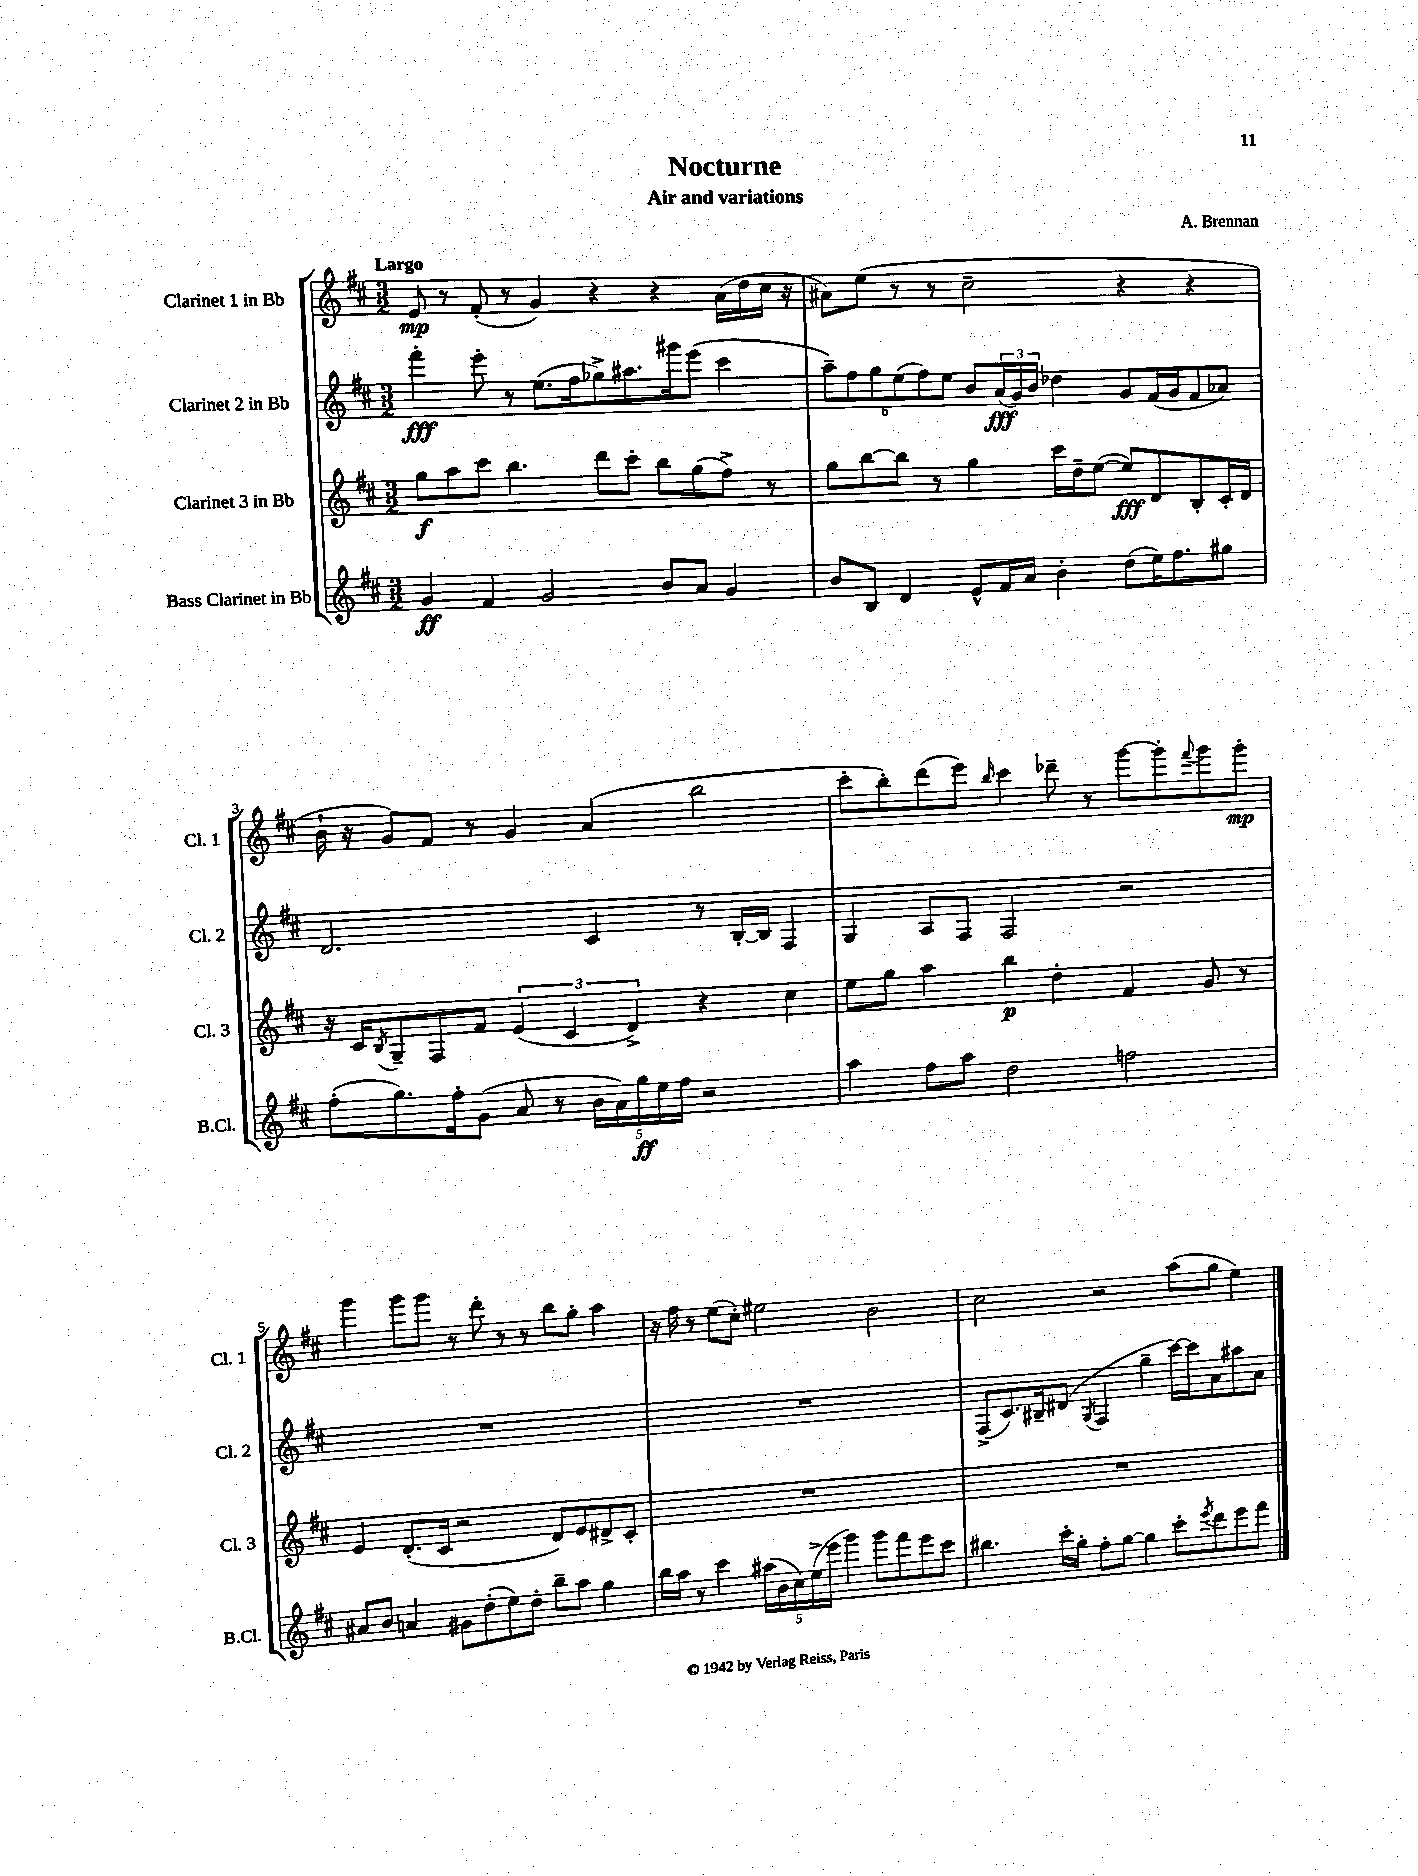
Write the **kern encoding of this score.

**kern	**kern	**kern	**kern
*staff4	*staff3	*staff2	*staff1
*clefG2	*clefG2	*clefG2	*clefG2
*k[f#c#]	*k[f#c#]	*k[f#c#]	*k[f#c#]
*M3/2	*M3/2	*M3/2	*M3/2
4g	8gg	4fff#'	8e
.	8aa	.	8r
4f#	8ccc#	8eee'	(8f#'
.	4.bb	8r	8r
2g	.	(8.ee	4g)
.	.	16ff#	.
.	8ddd	8gg-^)	4r
.	8ccc#'	8.aa#	.
8b	8bb	.	4r
.	.	16ggg#	.
8a	(8gg	(8eee	.
4g	8ff#^)	4ccc#	(16a
.	.	.	16dd
.	8r	.	16cc#
.	.	.	16r
=	=	=	=
8b	8gg	12aa~)	8a#)
.	.	12ff#	.
8B	[8bb	.	(8ee
.	.	12gg	.
4d	8bb]	(12ee	8r
.	.	12ff#)	.
.	8r	.	8r
.	.	12ee	.
8e^^	4gg	8b	2cc#~
16f#	.	(24a	.
.	.	24g)	.
16a	.	.	.
.	.	24b	.
4b'	16ccc#	4dd-	.
.	16dd~	.	.
.	([8ee	.	.
(8dd	8ee])	8g	4r
16ee)	8d	(16f#	.
8.ff#	.	16g	.
.	8B'	8f#	4r
8gg#	16c#'	8a-)	.
.	16d	.	.
=	=	=	=
(8ff#'	16r	2.d	16b`
.	16c#	.	16r
.	8qB	.	.
8.gg)	8G~	.	8g)
.	8F#	.	8f#
16ff#'	.	.	.
(8g	8f#	.	8r
8a	(6e	.	4g
8r	.	.	.
.	6c#	.	.
20b	.	4c#	(4a
20a)	.	.	.
.	6d^)	.	.
20gg	.	.	.
20ee	.	.	.
20ff#	.	.	.
2r	4r	8r	2bb
.	.	[16B'	.
.	.	16B]	.
.	4cc#	4F#	.
=	=	=	=
4aa	8ee	4G	8ccc#'
.	8gg	.	8bb')
8ff#	4aa	8A	(8ddd
8aa	.	8F#	8eee)
.	.	.	16qqbb
2dd	4bb	2F#	4ccc#
.	4dd'	.	8ddd-~
.	.	.	8r
2ff	4f#	2r	[8ggg
.	.	.	8ggg']
.	.	.	8qqfff#
.	8g	.	8ggg
.	8r	.	8ggg'
=	=	=	=
8a#	4e	1.r	4ggg
8b	.	.	.
4a	(8.d'	.	8ggg
.	.	.	8ggg
.	16c#	.	.
8g#	2r	.	8r
(8dd'	.	.	8ddd'
8ee)	.	.	8r
8dd'	.	.	8r
8bb~	8d)	.	8bb
8aa	8e	.	8gg'
4gg	8d#^	.	4aa
.	8c#'	.	.
=	=	=	=
16bb	1.r	1.r	16r
16aa	.	.	16ff#
8r	.	.	8r
4ccc#	.	.	(8ee
.	.	.	8cc#')
(20aa#	.	.	2ee#
20b	.	.	.
20cc#)	.	.	.
(20ee^	.	.	.
20eee	.	.	.
4ggg)	.	.	.
8ggg	.	.	2b
8fff#	.	.	.
8eee	.	.	.
8ccc#	.	.	.
=	=	=	=
4.bb#	1.r	(8F#^	2cc#
.	.	8.c#)	.
.	.	16B#~	.
16ccc#'	.	(8d#	.
16gg'	.	.	.
.	.	8qG	.
8ff#'	.	4F#	2r
[8gg	.	.	.
4gg]	.	4gg~	.
8ccc#'	.	[16ccc#)	(8aa
.	.	16ccc#]	.
8qeee	.	.	.
8ddd	.	8a	8gg
8eee	.	8aa#	4ee)
8fff#	.	8a	.
==	==	==	==
*-	*-	*-	*-
